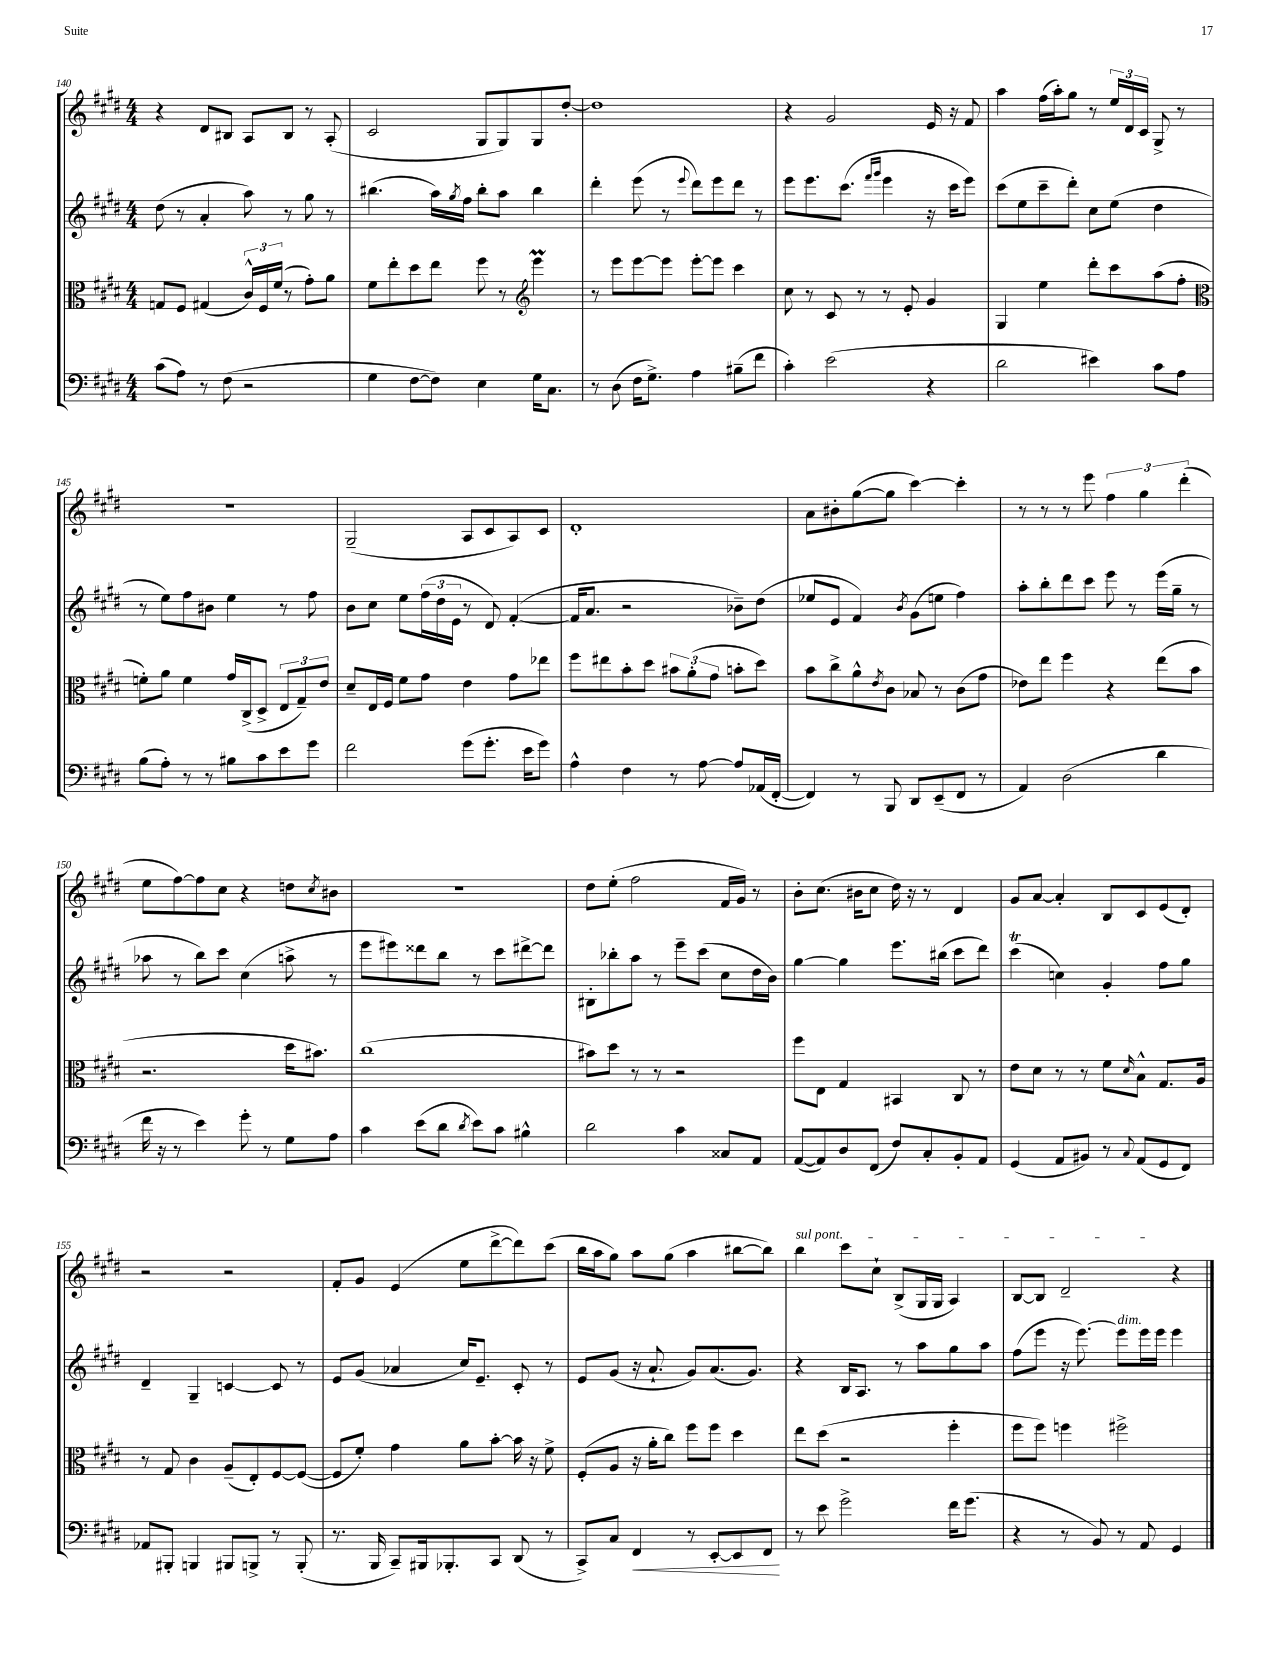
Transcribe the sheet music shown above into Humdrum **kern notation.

**kern	**dynam	**kern	**kern	**kern
*part4	*part4	*part3	*part2	*part1
*staff4	*staff4	*staff3	*staff2	*staff1
*clefF4	*	*clefC3	*clefG2	*clefG2
*k[f#c#g#d#]	*	*k[f#c#g#d#]	*k[f#c#g#d#]	*k[f#c#g#d#]
*M4/4	*	*M4/4	*M4/4	*M4/4
=140	=140	=140	=140	=140
(8c#\L	.	8Gn/L	(8dd#\	4r
8A\J)	.	8F#/J	8r	.
8r	.	(4G#X/	4a'/	8d#/L
(8F#\	.	.	.	8B#X/J
2r	.	24c#^^/LL)	8aa\)	8A/L
.	.	24F#/	.	.
.	.	(24f#/JJ	.	.
.	.	8r	8r	8B#/J
.	.	8g#'\L)	8gg#\	8r
.	.	8a\J	8r	(8A'/
=141	=141	=141	=141	=141
4G#\	.	8f#\L	(4.bb#X\	2c#/
.	.	8ee'\	.	.
[8F#\L	.	8dd#\	.	.
8F#\J])	.	8ee\J	16aa\LL)	.
.	.	.	8qgg#/	.
.	.	.	16ff#\JJ	.
4E\	.	8ff#\	8bb#'\L	8G#/L
.	.	8r	8aa\J	8G#/)
*	*	*clefG2	*	*
16G#\KL	.	4eeeM\	4bb#\	8G#/
8.C#\J	.	.	.	.
.	.	.	.	[8dd#'/J
=142	=142	=142	=142	=142
8r	.	8r	4ddd#'\	1dd#]
(8D#\	.	8eee\L	.	.
16F#\KL	.	[8eee\	(8eee\	.
8.G#^\J)	.	.	.	.
.	.	8eee\J]	8r	.
.	.	.	8qqeee/	.
4A\	.	[8eee'\L	8ddd#\L)	.
.	.	8eee\J]	8eee\	.
(8B#X~\L	.	4ccc#\	8ddd#\J	.
8f#\J	.	.	8r	.
=143	=143	=143	=143	=143
4c#'\)	.	8cc#\	8eee\L	4r
.	.	8r	8.eee\	.
(2e\	.	8c#/	.	2g#/
.	.	.	(8.ccc#\J	.
.	.	8r	.	.
.	.	.	16qqfff#/LL	.
.	.	.	16qqggg#/JJ	.
.	.	8r	4eee\	.
.	.	8e'/	.	.
4r	.	4g#/	16r	16e/
.	.	.	16ccc#\KL	16r
.	.	.	8eee\J)	8f#/
=144	=144	=144	=144	=144
2d#\	.	4G#/	(8ccc#\L	4aa\
.	.	.	8ee\	.
.	.	4ee\	8ccc#~\	(16ff#\LL
.	.	.	.	16aa'\J)
.	.	.	8ddd#'\J)	8gg#\J
4e#X\)	.	8ddd#'\L	8cc#\L	8r
.	.	8ccc#\	(8ee\J	24ee/LL
.	.	.	.	24d#/
.	.	.	.	24c#/JJ
8c#\L	.	(8aa\	4dd#\	8G#^/
8A\J	.	8ff#'\J	.	8r
!!LO:LB:g=z
=145	=145	=145	=145	=145
*	*	*clefC3	*	*
(8B\L	.	8fn'\L)	8r	1r
8A'\J)	.	8a\J	8ee\L)	.
8r	.	4f\	8ff#\	.
8r	.	.	8b#X\J	.
8B#X\L	.	16g#/LL	4ee\	.
.	.	(16C#^/J	.	.
8c#\	.	8D#^/J	.	.
8e\	.	12E/L	8r	.
.	.	12G#~/)	.	.
8g#\J	.	.	8ff#\	.
.	.	12e/J	.	.
=146	=146	=146	=146	=146
2f#\	.	8d#~/L	8b\L	(2G#~/
.	.	16E/L	8cc#\J	.
.	.	16F#/JJ	.	.
.	.	8f#\L	8ee\L	.
.	.	8g#\J	(24ff#\L	.
.	.	.	24dd#\	.
.	.	.	24e\JJ	.
(8g#\L	.	4e\	8r	8A/L
8.g#'\J	.	.	8d#/)	8c#/
.	.	8g#\L	([4f#'/	8A/)
16e\KL	.	.	.	.
8g#\J)	.	8ee-X\J	.	8c#/J
=147	=147	=147	=147	=147
4A^^\	.	8ff#\L	16f#/KL]	1d#'
.	.	.	8.a/J	.
.	.	8ee#X\	.	.
4F#\	.	8b'\	2r	.
.	.	8dd#\J	.	.
8r	.	12b#X\L	.	.
.	.	(12a'\	.	.
[8A\	.	.	.	.
.	.	12g#\J	.	.
8A/L]	.	8bn'\L	8b-X~\L)	.
(16AA-X/L	.	8dd#\J)	(8dd#\J	.
[16FF#'/JJ	.	.	.	.
=148	=148	=148	=148	=148
4FF#/])	.	8b\L	8ee-X/L	8a\L
.	.	8cc#^\	8e/J	8b#X'\
8r	.	8a^^\	4f#/)	([8gg#\
.	.	8qe/	.	.
8BBB/	.	8c#\J	.	8gg#\J]
.	.	.	8qb/	.
8DD#/L	.	8B-X/	(8g#\L	[4ccc#\)
(8EE~/	.	8r	8een\J	.
8FF#/J	.	(8c#\L	4ff#\)	4ccc#'\]
8r	.	8g#\J	.	.
=149	=149	=149	=149	=149
4AA/)	.	8e-X\L)	8aa'\L	8r
.	.	8ee\J	8bb'\	8r
(2D#\	.	4ff#\	8ddd#\	8r
.	.	.	8ccc#\J	8eee\
.	.	4r	8eee\	6ff#\
.	.	.	8r	.
.	.	.	.	6gg#\
4d#\	.	(8ee\L	(16eee\LL	.
.	.	.	16gg#~\JJ	.
.	.	.	.	(6ddd#'\
.	.	8b\J	8r	.
!!LO:LB:g=z
=150	=150	=150	=150	=150
16f#\	.	2.r	8aa-X\	8ee\L
16r	.	.	.	.
8r	.	.	8r	[8ff#\)
4e\)	.	.	8bb\L)	8ff#\]
.	.	.	8ccc#\J	8cc#\J
8g#'\	.	.	(4cc#\	4r
8r	.	.	.	.
8G#\L	.	16dd#\KL	8aan^\	8ddn\L
.	.	8.b#X\J)	.	.
.	.	.	.	8qcc#/
8A\J	.	.	8r	8b#X\J
=151	=151	=151	=151	=151
4c#\	.	(1cc#	8eee\L	1r
.	.	.	8eee#X\)	.
(8e\L	.	.	8ddd##X\	.
8d#\J	.	.	8bb\J	.
8qd#/	.	.	.	.
8e\L)	.	.	8r	.
8c#\J	.	.	8ccc#\L	.
4B#X^^\	.	.	[8ddd#X^\	.
.	.	.	8ddd#\J]	.
=152	=152	=152	=152	=152
2d#\	.	8b#X\L)	8B#X'\L	8dd#\L
.	.	8dd#\J	8bb-X'\	(8ee'\J
.	.	8r	8aa\J	2ff#\
.	.	8r	8r	.
4c#\	.	2r	8eee~\L	.
.	.	.	(8ccc#\J	.
8C##X/L	.	.	8cc#\L	16f#/LL
.	.	.	.	16g#/JJ)
8AA/J	.	.	16dd#\L	8r
.	.	.	16b\JJ)	.
=153	=153	=153	=153	=153
([8AA/L	.	8ff#\L	[4gg#\	8b'\L
8AA/])	.	8E\J	.	(8.cc#\J
8D#/	.	4G#/	4gg#\]	.
.	.	.	.	16b#X\KL
(8FF#/J	.	.	.	8cc#\J
8F#/L)	.	4BB#X/	8.eee\L	16dd#\)
.	.	.	.	16r
8C#'/	.	.	.	8r
.	.	.	(16bb#X\Jk	.
8BB'/	.	8C#/	8ccc#\L	4d#/
8AA/J	.	8r	8ddd#\J)	.
=154	=154	=154	=154	=154
(4GG#/	.	8e\L	(4ccc#T\	8g#/L
.	.	8d#\J	.	[8a/J
8AA/L	.	8r	4ccn\)	4a'/]
8BB#X/J)	.	8r	.	.
8r	.	8f#\L	4g#'/	8B/L
8qqC#/	.	16qqd#/	.	.
(8AA/L	.	8B^^\J	.	8c#/
8GG#/	.	8.G#/L	8ff#\L	(8e/
8FF#/J)	.	.	8gg#\J	8d#'/J)
.	.	16A/Jk	.	.
!!LO:LB:g=z
=155	=155	=155	=155	=155
8AA-X/L	.	8r	4d#~/	2r
8BBB#X'/J	.	8G#/	.	.
4BBBn/	.	4c#\	4G#~/	.
8BBB#X/L	.	(8A~/L	[4cn/	2r
8BBBn^/J	.	8E'/)	.	.
8r	.	[8F#/	8c/]	.
(8BBB'/	.	(8F#/J_	8r	.
=156	=156	=156	=156	=156
8.r	.	8F#/L]	8e/L	8f#'/L
.	.	8f#'/J)	(8g#/J	8g#/J
16BBB/	.	.	.	.
8CC#~/L)	.	4g#\	4a-X/	(4e/
16BBB#X/k	.	.	.	.
8.BBB-X'/	.	.	.	.
.	.	8a\L	16cc#/KL)	8ee\L
.	.	.	8.e~/J	.
8CC#/J	.	[8b'\J	.	[8ddd#^\
(8DD#/	.	16b\]	8c#'/	8ddd#\])
.	.	16r	.	.
8r	.	8f#^\	8r	(8ccc#\J
=157	=157	=157	=157	=157
8CC#^/L)	.	(8F#'/L	8e/L	16bb\LL
.	.	.	.	16aa\J
8C#/J	.	8A/J	(8g#/J	8gg#\J)
!	!LO:HP:b	!	!	!
4FF#/	<	16r	16r	8aa\L
.	.	16a'\KL	8.a`/	.
.	.	8cc#\J)	.	(8gg#\J
8r	.	8ff#\L	8g#/L)	4aa\
[8EE'/L	.	8ff#\J	(8.a/	.
8EE/]	.	4dd#\	.	[8bb#X\L
.	.	.	8.g#/J)	.
8FF#/J	.	.	.	8bb#\J])
.	[	.	.	.
=158	=158	=158	=158	=158
!	!	!	!	!LO:TX:a:i:t=sul pont.
8r	.	8ee\L	4r	4bb\
8e\	.	(8dd#\J	.	.
2g#^\	.	2r	16B/KL	8ccc#\L
.	.	.	8.A/J	.
.	.	.	.	8cc#`\J
.	.	.	8r	(8B^/L
.	.	.	8aa\L	16G#/L
.	.	.	.	16G#/JJ
16f#\KL	.	4ff#'\	8gg#\	4A/)
(8.g#\J	.	.	.	.
.	.	.	8aa\J	.
=159	=159	=159	=159	=159
4r	.	8ff#\L	(8ff#\L	[8B/L
.	.	8ff#\J)	8eee\J	8B/J]
8r	.	4ffn\	16r	2d#~/
.	.	.	[8.eee\)	.
8BB/)	.	.	.	.
!	!	!	!LO:TX:a:i:t=dim.	!
8r	.	2ff#X^\	8eee\L]	.
8AA/	.	.	16eee\L	.
.	.	.	16eee\JJ	.
4GG#/	.	.	4eee\	4r
==	==	==	==	==
*-	*-	*-	*-	*-
